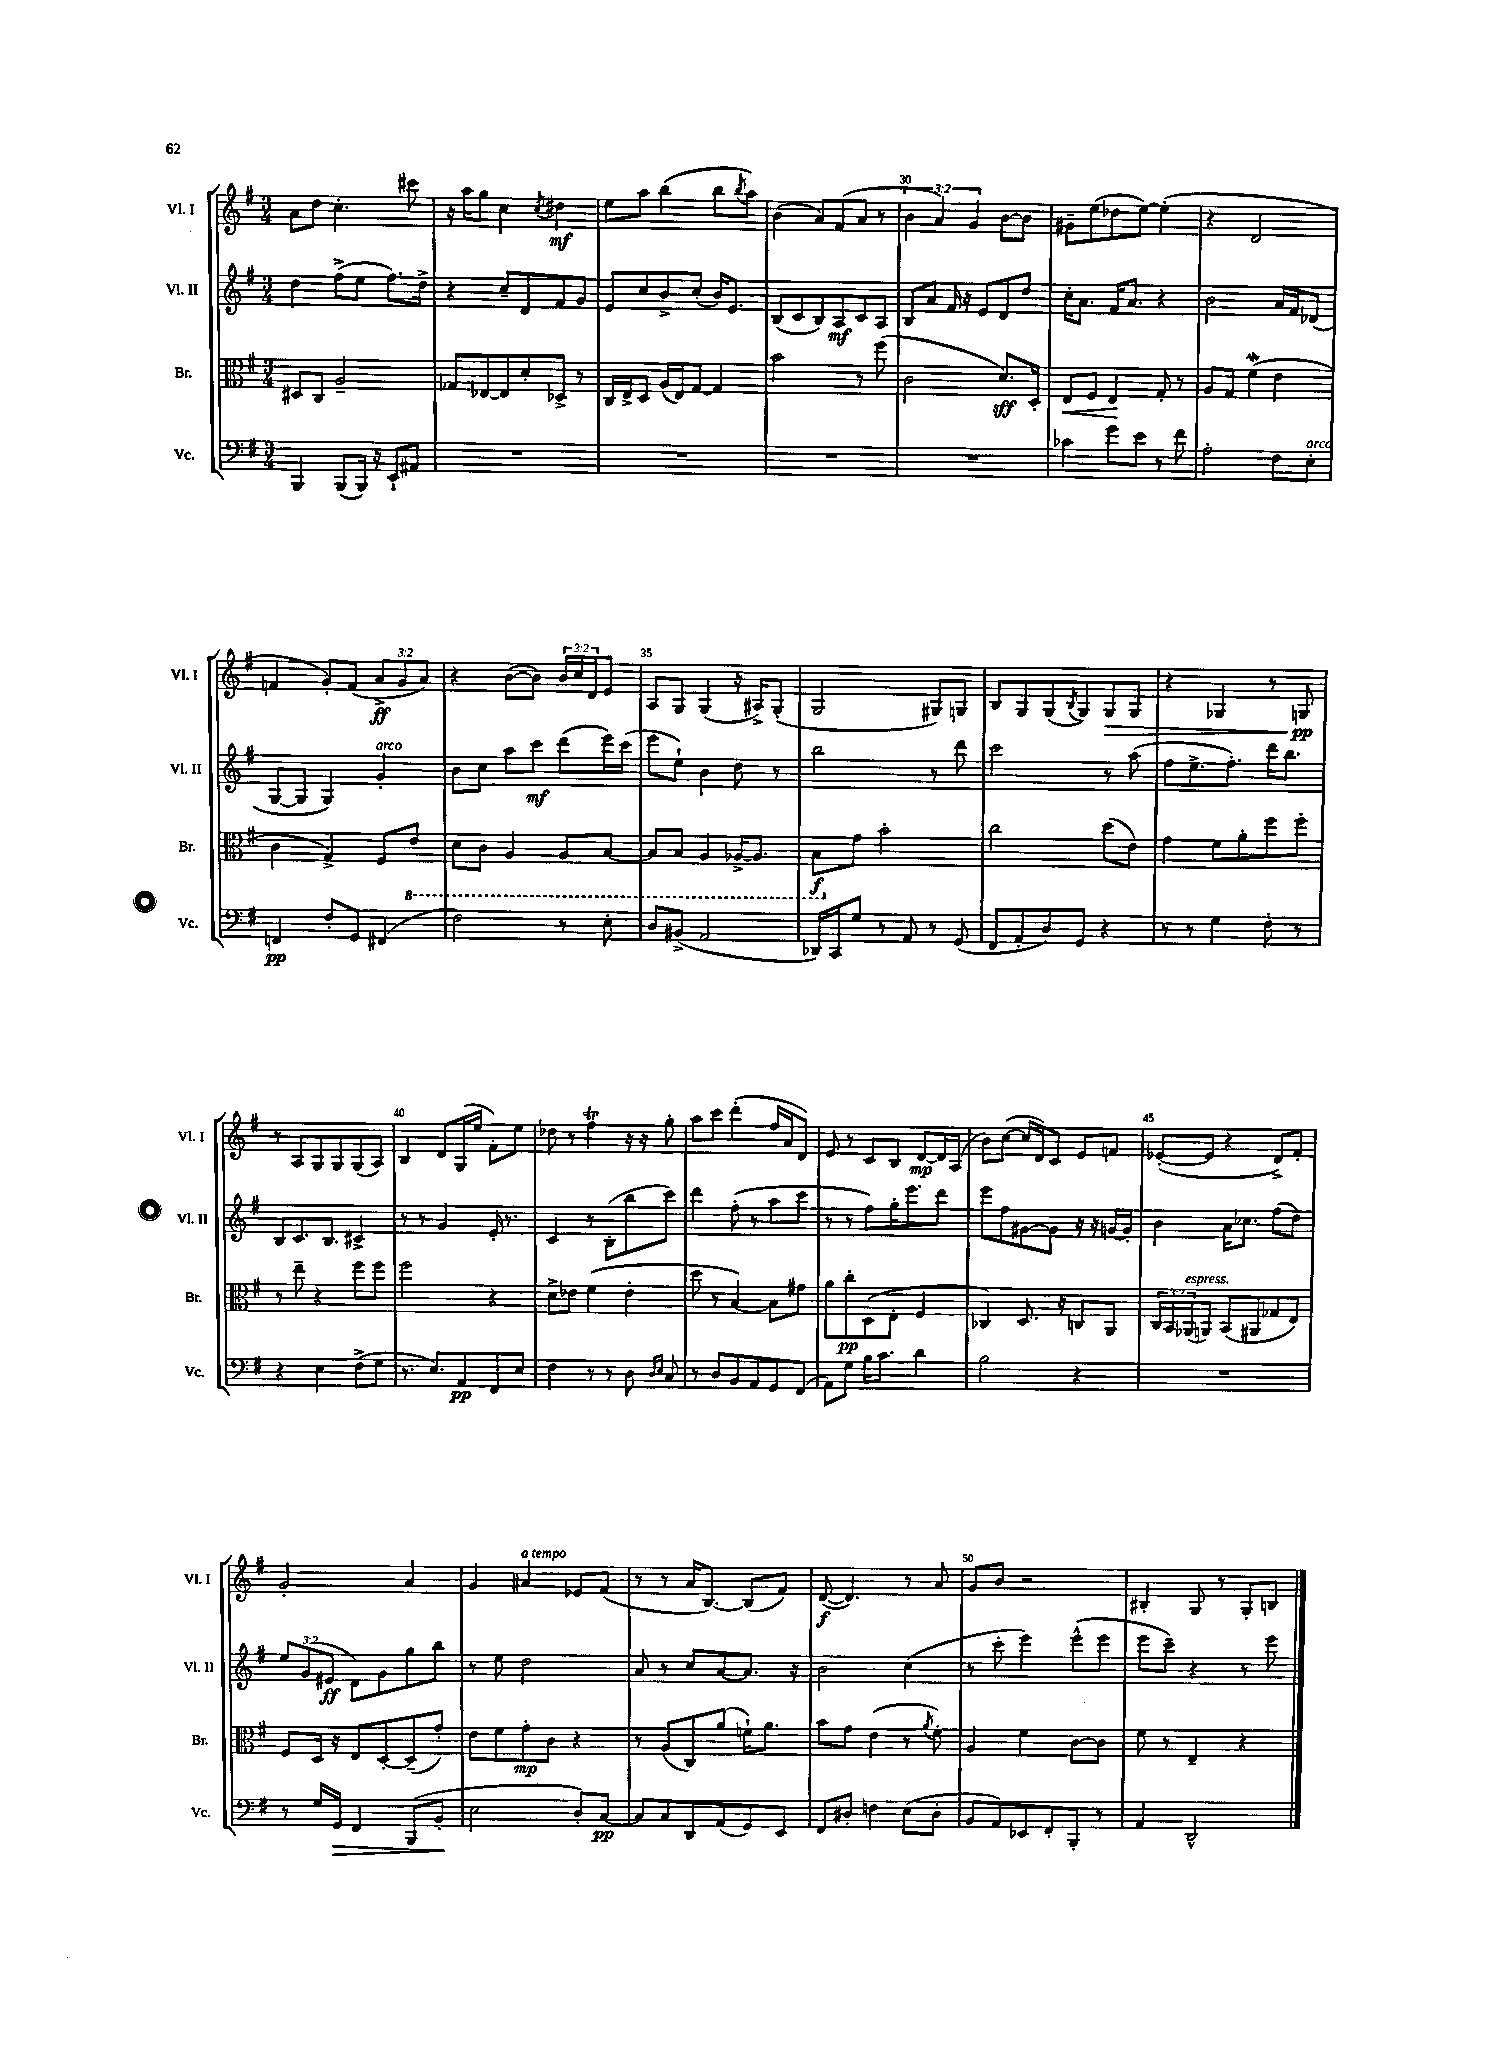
<<
\new StaffGroup <<
\new Staff = "s0" \with { instrumentName = "Vl. I" shortInstrumentName = "Vl. I" } {
    \clef treble \key g \major \numericTimeSignature \time 3/4 \override Staff.TupletNumber.text = #tuplet-number::calc-fraction-text
    a'8 d''8 c''4.-. cis'''8 |
    r16 a''16 g''8 c''4 \acciaccatura { c''8 } dis''4\mf |
    e''8 a''8 b''4( b''8 \acciaccatura { b''8 } a''8) |
    b'4( a'8) fis'8( a'8 r8 |
    \tuplet 3/2 { b'4 a'4) g'4 } b'8~ b'8 |
    gis'8-- e''8( des''8 e''8~) e''4-.( |
    r4 d'2 |
    f'4 g'8-.) f'8( \tuplet 3/2 { a'8->\ff g'8 a'8) } |
    r4 b'8~( b'8) \tuplet 3/2 { b'16 c''16 d'16 } e'8 |
    a8 g8 g4( r16 ais16->) g8-.( |
    g2 gis8) g8 |
    b8 g8 g8( \acciaccatura { b8 } g8) g8\> g8 |
    r4 ges4 r8 g8\pp\! |
    r8 a8 g8 g8 g8( a8) |
    b4 d'8 g16( e''16 fis'8-.) e''8 |
    des''8 r8 fis''4\trill r16 r16 g''8-. |
    a''8 c'''8 d'''4-.( fis''16 a'16 d'8) |
    e'8 r8 c'8 b8 d'8~\mp d'16 a16( |
    b'8) c''8~( c''16 d'16) c'8 e'8 f'8 |
    ees'8~-.( ees'8 r4 d'8->) fis'8-. |
    g'2-. a'4 |
    g'4 ais'4^\markup { \italic "a tempo" } ees'8 fis'8( |
    r8 r8 a'16 b8.~) b8( fis'8) |
    d'8~\f( d'4.) r8 a'8 |
    g'8 b'8 r2 |
    bis4-. g8 r8 g8-. b8 \bar "|." |
}
\new Staff = "s1" \with { instrumentName = "Vl. II" shortInstrumentName = "Vl. II" } {
    \clef treble \key g \major \numericTimeSignature \time 3/4 \override Staff.TupletNumber.text = #tuplet-number::calc-fraction-text
    d''4 fis''8->( e''8 fis''8.) d''16-> |
    r4 c''8-- d'8 fis'8 g'8 |
    e'8 c''8 b'8-> c''8-.( b'16) e'8. |
    b8( c'8 b8) a8\mf c'8 a8 |
    b8 a'8 fis'16 r16 e'8 d'8 d''8 |
    c''16-. a'8. fis'16 a'8. r4 |
    b'2 a'16 fis'16 des'8( |
    g8~ g8 g4) g'4-.^\markup { \italic "arco" } |
    b'8 c''8 a''8 c'''8\mf d'''8( e'''16) c'''16( |
    e'''8 e''8-!) b'4 d''8 r8 |
    b''2 r8 d'''8 |
    c'''2 r8 a''8( |
    fis''8 e''8.-> fis''8.-.) d'''16 b''8. |
    b8 c'8. b8. cis'4-> |
    r8 r8 g'4 e'16-. r8. |
    c'4 r8 b8-.( b''8 c'''8) |
    d'''4 fis''8-.( r8 a''8 c'''8 |
    r8 r8 fis''8) g''16-. e'''8. d'''8 |
    e'''8 fis''8 gis'8~ gis'8 r16 r16 g'16~ g'16-. |
    b'4 a'16 ces''8. fis''8( d''8) |
    \tuplet 3/2 { e''8 g'8( eis'8\ff } d'8) g'8 g''8 b''8 |
    r8 e''8 d''2 |
    a'8 r8 c''8 a'8~ a'8. r16 |
    b'2 c''4( |
    r8 c'''8-. e'''4) e'''8-^( e'''8 |
    e'''8 c'''8--) r4 r8 e'''8 \bar "|." |
}
\new Staff = "s2" \with { instrumentName = "Br." shortInstrumentName = "Br." } {
    \clef alto \key g \major \numericTimeSignature \time 3/4 \override Staff.TupletNumber.text = #tuplet-number::calc-fraction-text
    dis8 c8 a2-- |
    ges8 ees8~ ees8 d'8-. des8-> r8 |
    c16 e16-> d8 a16( e16) g8~ g4 |
    b'2 r8 fis''8( |
    c'2 d'8.\sff) d16-. |
    e8\< fis8 e4\! g8-. r8 |
    a8 g8 fis'4\mordent( e'4 |
    c'4 g4->) fis8 \ottava #-1 e8 |
    d8 c8 a,4 a,8 b,8~ |
    b,8 b,8 a,4 aes,16~-> aes,8. |
    b,8\f \ottava #0 g'8 b'2-. |
    c''2 d''8( e'8) |
    g'4 fis'8 a'8-. fis''8 fis''8-. |
    r8 e''8-- r4 fis''8 fis''8 |
    fis''2 r4 |
    d'8-> ees'8 fis'4( ees'4-. |
    d''8 r8 b4~) b8 gis'8 |
    a'8 c''8-.\pp d8( e8-. fis4 |
    ces4) d8. r16 c8 a,8 |
    \tuplet 3/2 { c16 b,16 aes,16^\markup { \italic "espress." }( } a,8) b,8( ais,8 ges8 e8) |
    fis8 d16 r16 e8 d8~-. d8--( g'8-.) |
    e'8 fis'8 g'8-.\mp c'8 r4 |
    r8 a8( c8) a'8( f'16-!) a'8. |
    b'8 g'8 e'4( r8 \acciaccatura { a'8 } fis'8-.) |
    a4 fis'4 c'8~ c'8 |
    fis'8 r8 e4-- r4 \bar "|." |
}
\new Staff = "s3" \with { instrumentName = "Vc." shortInstrumentName = "Vc." } {
    \clef bass \key g \major \numericTimeSignature \time 3/4
    b,,4 b,,8( b,,16) r16 e,8-! ais,8 |
    R2. |
    R2. |
    R2. |
    R2. |
    ces'4 g'8 e'8 r8 fis'8 |
    a2-. fis8 e8-.^\markup { \italic "arco" } |
    f,4\pp fis8-. g,8 fis,4( |
    fis2) r8 e8-. |
    d8 bis,8->( a,2 |
    des,16) c,16 g8 r8 a,8 r8 g,8( |
    fis,8 a,8-. d8) g,8 r4 |
    r8 r8 g4 fis8-. r8 |
    r4 e4 fis8->( g8 |
    r8. e8.) a,8\pp fis,8 e8 |
    fis4 r8 r8 d8 \grace { d16 e16 } c8 |
    r8 d8 b,8 a,8 g,8 fis,8( |
    a,8) g8 b16 c'8. d'4 |
    b2 r4 |
    R2. |
    r8 g16 g,16\> fis,4 b,,8( b,8-.\! |
    e2 d8-.) c8~\pp |
    c8 c8 d,8 a,8( g,8) e,8 |
    fis,8 dis8-. f4 e8( dis8-. |
    b,8 a,8) ees,8 fis,8-. b,,8-. r8 |
    a,4 d,2-^ \bar "|." |
}
>>
>>
\layout { \context { \Score currentBarNumber = #26 \override BarNumber.break-visibility = ##(#f #t #t) barNumberVisibility = #(every-nth-bar-number-visible 5) } }
